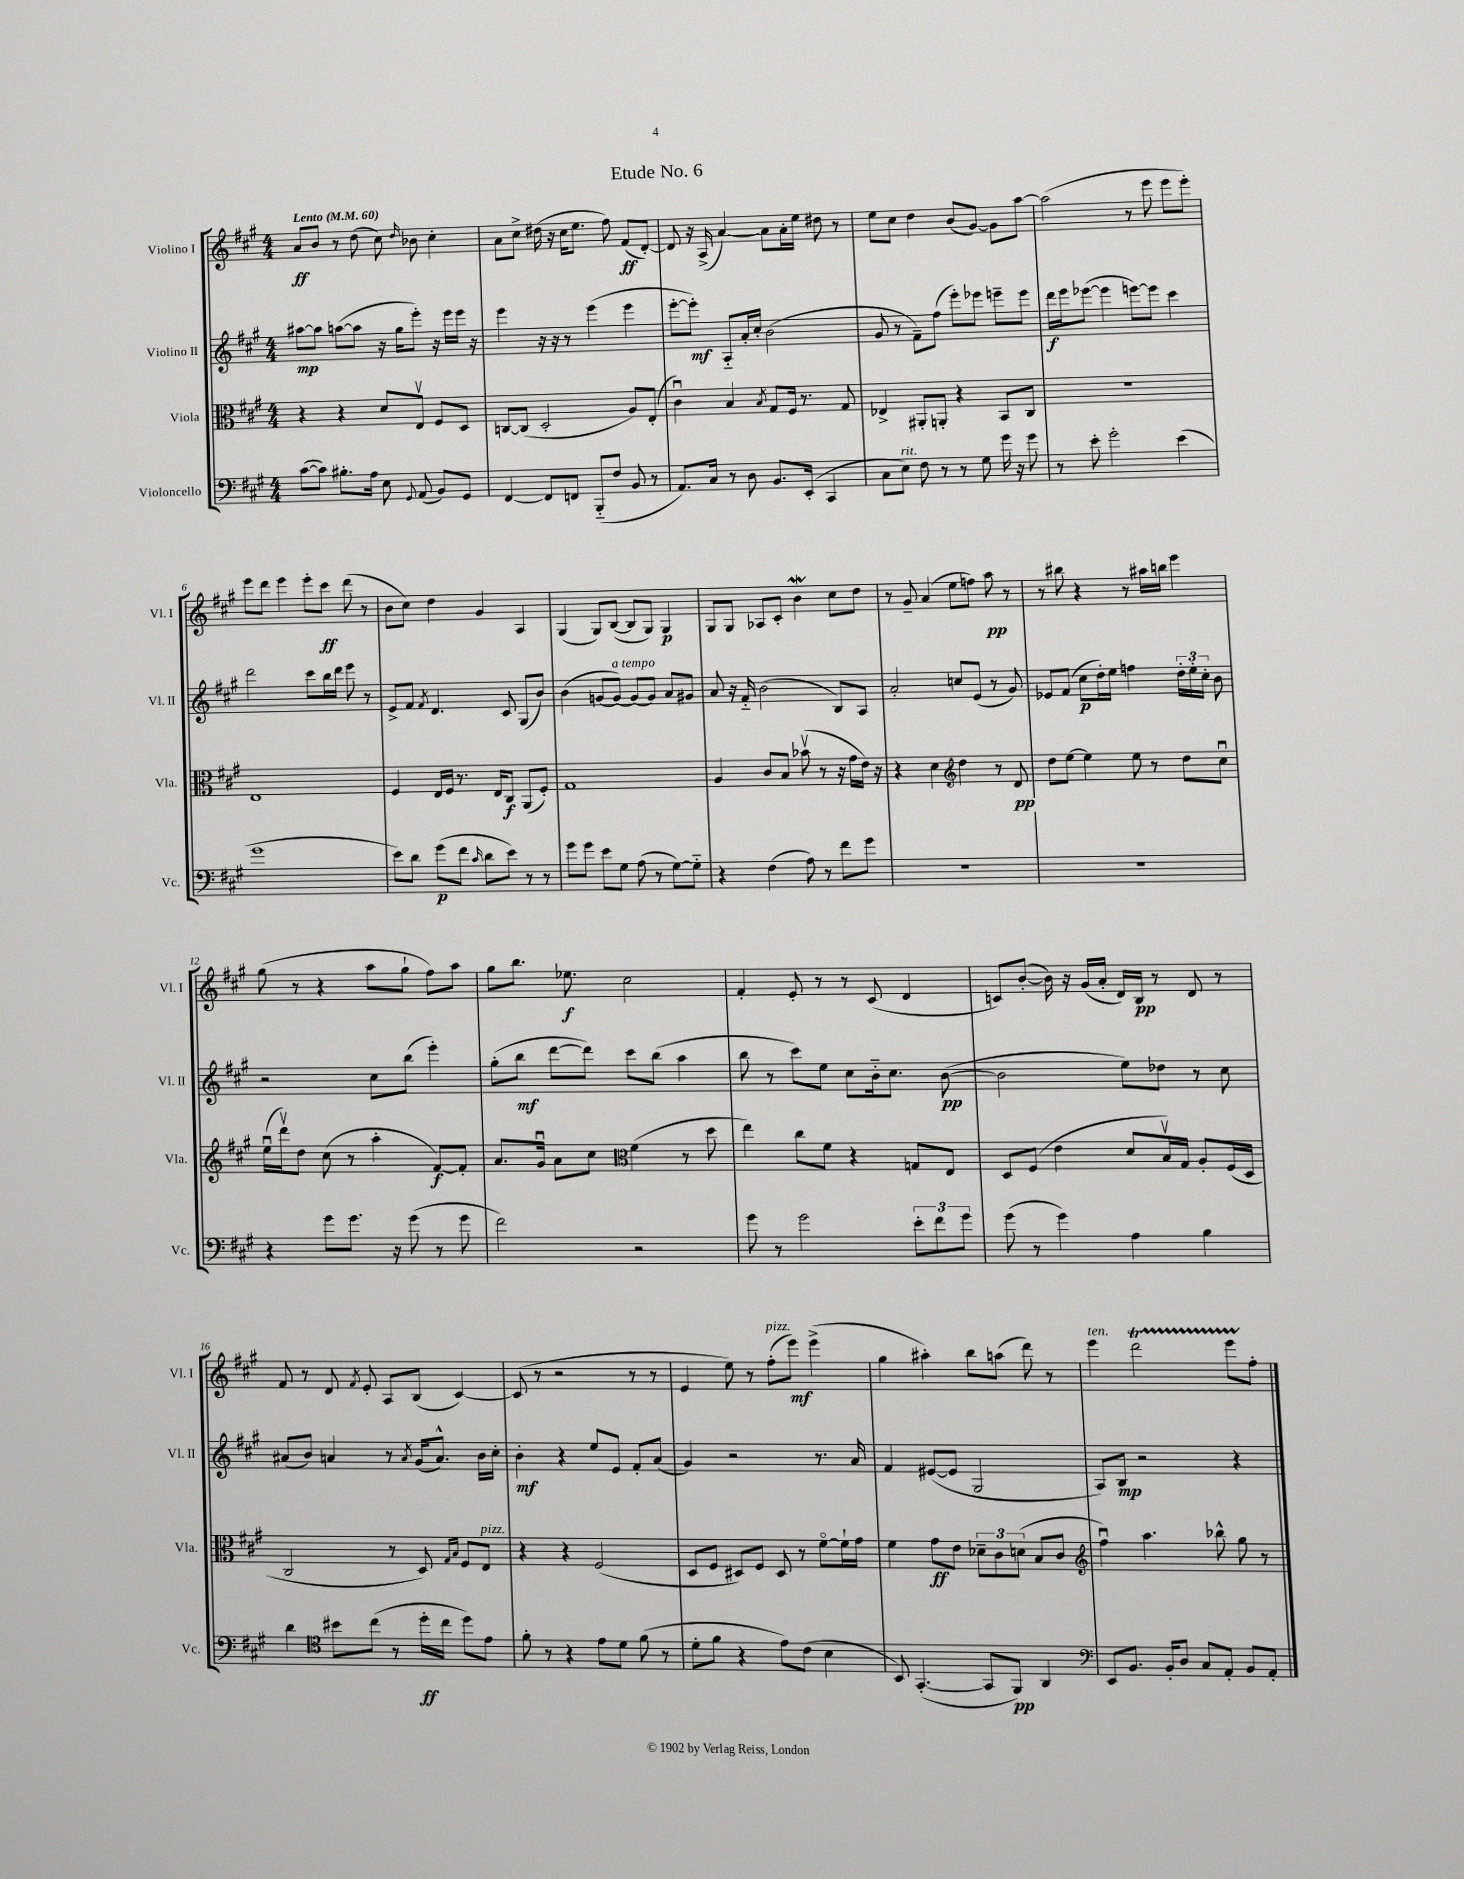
\header { title = "Etude No. 6" }
<<
\new StaffGroup <<
\new Staff = "s0" \with { instrumentName = "Violino I" shortInstrumentName = "Vl. I" } {
    \clef treble \key a \major \numericTimeSignature \time 4/4 \tempo "Lento" 4 = 60
    \autoBeamOff a'8[\ff b'8] r8 d''8( cis''8) \grace { d''16 } bes'8 cis''4-. |
    a'8[ cis''8]-> dis''16( r16 cis''16[ e''8.] fis''8) fis'8[\ff( d'8]~-.) |
    d'8 r16 a16->( a'4~) a'8[ a'16-. e''16] dis''8 r8 |
    e''8[ cis''8] d''4 b'8[( gis'8]~) gis'8[ a''8]~ |
    a''2( r8 e'''8 e'''8[ e'''8]-.) |
    e'''8[ d'''8] e'''4 e'''8[-. cis'''8]\ff d'''8( r8 |
    b'8[ cis''8]) d''4 gis'4 a4 |
    gis4( gis8[) b8]~( b8[ gis8]) gis4\p |
    gis8[ gis8] aes8[ cis'8]-. b'4\mordent cis''8[ d''8] |
    r8 gis'8-- a'4( e''8[ f''8]) a''8\pp r8 |
    r8 bis''8 r4 r8 ais''16[ b''16] e'''4 |
    gis''8( r8 r4 a''8[ gis''8]-! fis''8[) a''8] |
    gis''8[ b''8.] ees''8.\f cis''2 |
    fis'4-. e'8-. r8 r8 cis'8( d'4 |
    c'8[) b'8]~-.( b'16) r16 gis'16[( a'16]-. d'16[) b16]\pp r8 d'8 r8 |
    fis'8 r8 d'8 \acciaccatura { fis'8 } e'8-. a8[ b8]( cis'4~) |
    cis'8( r8 r2 r8 r8 |
    e'4 e''8) r8 fis''8[-.^\markup { \italic "pizz." }( e'''8]\mf) e'''4->( |
    gis''4 ais''4-.) b''8[ a''8]( d'''8) r8 |
    e'''4^\markup { \italic "ten." } d'''2\startTrillSpan e'''8[ fis''8]-.\stopTrillSpan \bar "|." |
}
\new Staff = "s1" \with { instrumentName = "Violino II" shortInstrumentName = "Vl. II" } {
    \clef treble \key a \major \numericTimeSignature \time 4/4
    \autoBeamOff ais''8[~\mp ais''8] a''8[~( a''8] r16 gis''16[ e'''8]-.) r16 e'''16[ e'''16] r16 |
    e'''4 r16 r16 r8 e'''4( e'''4 |
    e'''8[~-. e'''8]-.\mf) a8[-_ a'16-. cis''16]-. b'2( |
    gis'8 r8 fis'8[--) fis''8]( e'''8[-.) ees'''8] e'''8[-- e'''8] |
    d'''16[\f e'''16 ees'''8]~( ees'''4 e'''8[~) e'''8] cis'''4 |
    d'''2 cis'''8[ b''16 d'''16] e'''8 r8 |
    e'8[-> fis'8] \acciaccatura { fis'8 } d'4. cis'8 gis8[( b'8]) |
    b'4( g'8[~ g'8]~^\markup { \italic "a tempo" }) g'8[~ g'8] a'8[ gis'8] |
    a'8 r16 fis'16-_ b'2( b8[) a8] |
    a'2-. c''8[ e'8]( r8 gis'8) |
    ees'8[ fis'8]( cis''8[\p d''16-.) e''16] f''4 \tuplet 3/2 { d''16[-. e''16-. cis''16]-. } b'8 |
    r2 cis''8[ b''8]( e'''4-.) |
    gis''8[-.( b''8]\mf d'''8[~ d'''8]) cis'''8[ b''8]( a''4 |
    b''8 r8 cis'''8[) e''8] cis''8[ b'16-_ cis''8.] b'8~\pp( |
    b'2 e''8[) des''8] r8 cis''8 |
    ais'8[( b'8]) a'4 r8 \acciaccatura { a'8 } gis'16[( a'8.]-^) b'16[ cis''16]-. |
    b'4-.\mf r4 e''8[ e'8] fis'8[-. a'8]( |
    gis'4) r2 r8. a'16 |
    fis'4 eis'8[~( eis'8] gis2 |
    a8[) b8]\mp r2 r4 \bar "|." |
}
\new Staff = "s2" \with { instrumentName = "Viola" shortInstrumentName = "Vla." } {
    \clef alto \key a \major \numericTimeSignature \time 4/4
    \autoBeamOff r4 r4 d'8[ e8]\upbow fis8[ d8] |
    c8[~ c8]( d2-. a8[) e8]-.( |
    cis'4\downbow) b4 \acciaccatura { b8 } gis8[ fis16] r8. gis8 |
    ees4-> ais,8[-. a,8]-. r4 b,8[ cis8] |
    R1 |
    e1 |
    fis4 e16[ fis16] r8. e16[ cis8]\f a,8[( fis8]-.) |
    gis1 |
    a4 cis'8[ b8] bes'8\upbow( r8 r16 gis'16[ e'16]) r16 |
    r4 d'4 \clef treble d''4 r8 d'8\pp |
    d''8[ e''8]~ e''4 e''8 r8 d''8[ cis''8]\downbow |
    e''16[\downbow( d'''16\upbow) d''8] cis''8( r8 a''4-. fis'8[~\f) fis'8]-. |
    a'8.[ gis'16]\downbow a'8[ cis''8] \clef alto fis'4( r8 d''8 |
    e''4) cis''8[ fis'8] r4 g8[ e8] |
    d8[ fis8]( e'4 d'8[ b16\upbow) gis16] a8[-. fis16( d16] |
    cis2 r8 d8) \grace { gis16[ b16] } fis8[ e8]^\markup { \italic "pizz." } |
    r4 r4 fis2( |
    d8[ fis8] dis8[) fis8] dis8 r8 fis'8[~\flageolet fis'16-! gis'16] |
    fis'4 gis'8[\ff e'8] \tuplet 3/2 { des'8[-- cis'8 d'8]( } b8[ cis'8] |
    \clef treble fis''4\downbow) a''4. bes''8-^ gis''8 r8 \bar "|." |
}
\new Staff = "s3" \with { instrumentName = "Violoncello" shortInstrumentName = "Vc." } {
    \clef bass \key a \major \numericTimeSignature \time 4/4
    \autoBeamOff cis'8[~( cis'8]) bis8.[-. a16] e8 \appoggiatura { gis,8 } a,8( b,8[) gis,8] |
    fis,4~ fis,8[ f,8] b,,8[-_( fis8] b,8 r8 |
    a,8.[) cis16] r8 d8 b,8.[ e,16]-.( cis,4 |
    cis8[ e8]^\markup { \italic "rit." }) fis8 r8 r8 gis8 gis'16 r16 gis'8 |
    r8 e'8-. gis'2-. e'4( |
    gis'1 |
    e'8[) d'8] gis'8[\p( fis'8] \grace { cis'16 } d'8[ e'8]) r8 r8 |
    gis'8[ gis'8] e'8[ gis8] a8( r8 gis8[~) gis8]-_ |
    r4 fis4( a8) r8 fis'8[ gis'8] |
    R1 |
    R1 |
    r4 gis'8[ gis'8.] r16 gis'8( r8 gis'8 |
    fis'2) r2 |
    gis'8 r8 gis'2 \tuplet 3/2 { e'8[-. fis'8 gis'8] } |
    gis'8( r8 gis'4) a4 b4 |
    d'4 \clef tenor bis'8[ cis''8]( r8 d''16[-.\ff cis''16] d''8[) e'8] |
    fis'8-. r8 r4 e'8[ d'8] fis'8( r8 |
    d'8[-. fis'8] r4 e'8[) cis'8]( b4 |
    b,8) gis,4.~-.( gis,8[ fis,8]\pp) a,4 |
    \clef bass e,8[ b,8.] b,16[-. d8] cis8[ a,8]-. b,8[ a,8]-. \bar "|." |
}
>>
>>
